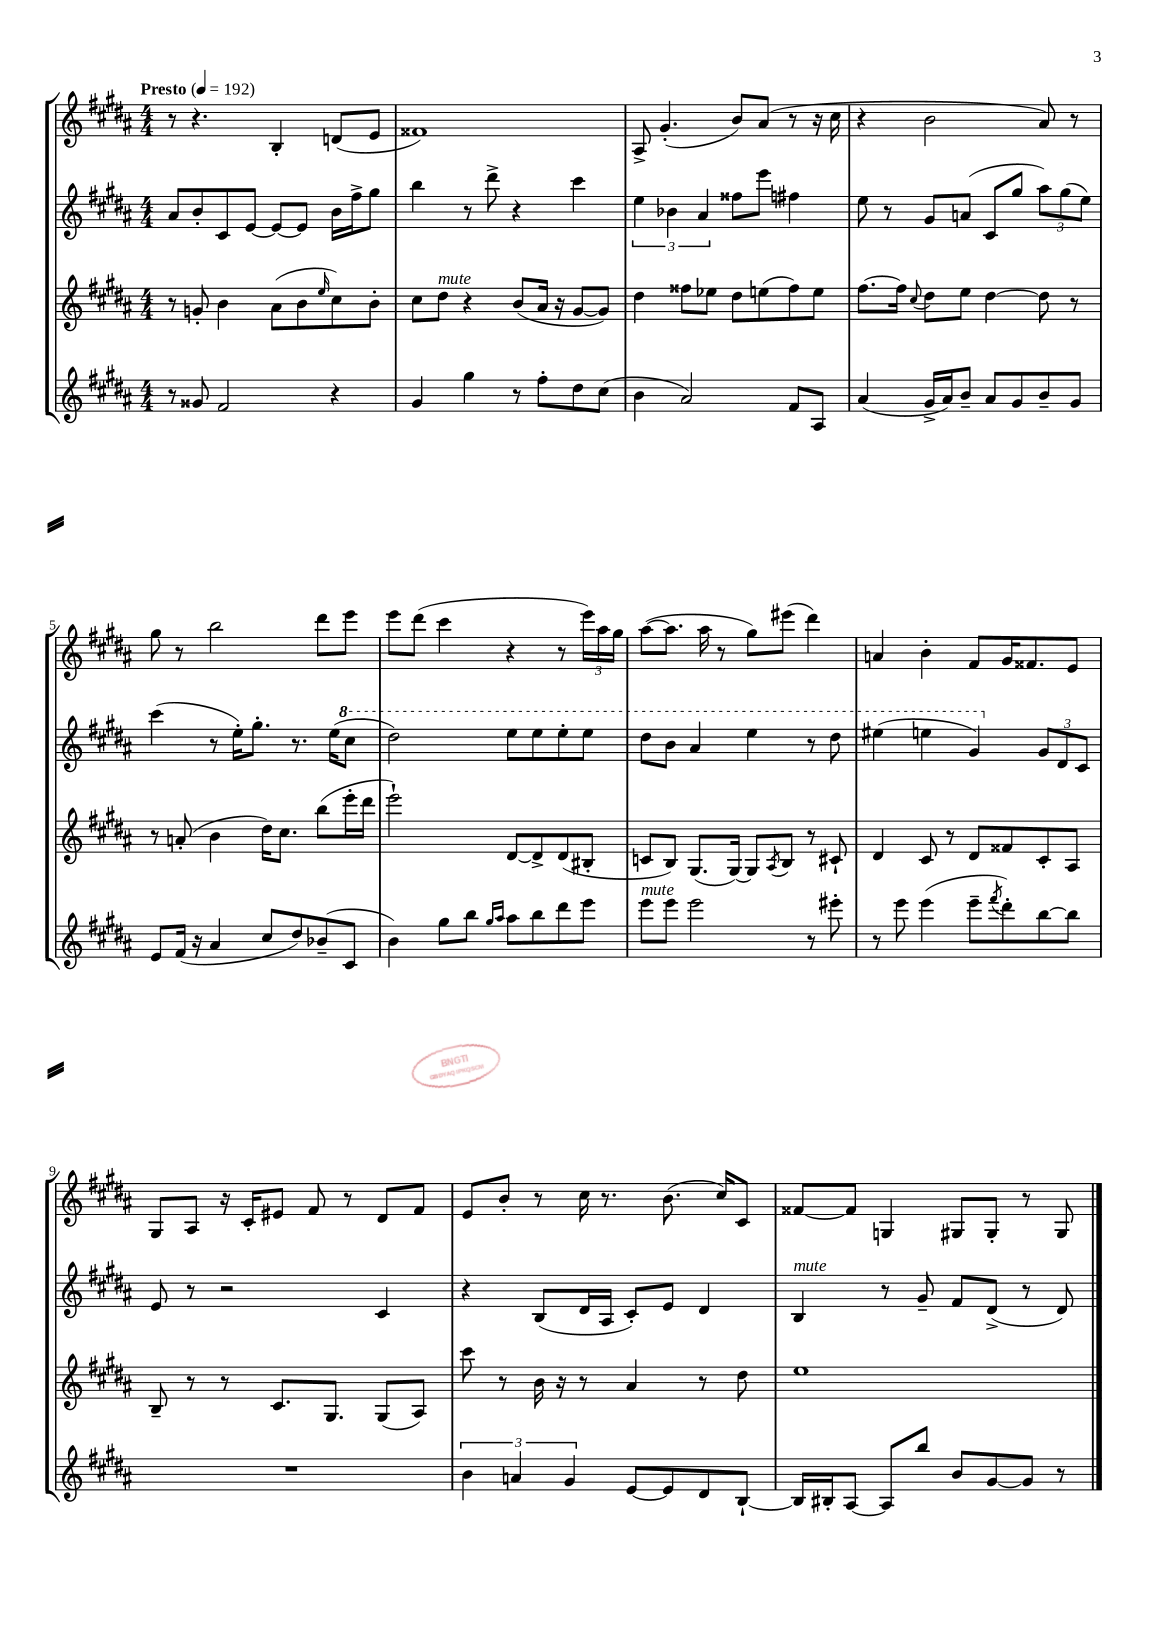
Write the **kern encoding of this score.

**kern	**kern	**kern	**kern
*staff4	*staff3	*staff2	*staff1
*clefG2	*clefG2	*clefG2	*clefG2
*k[f#c#g#d#a#]	*k[f#c#g#d#a#]	*k[f#c#g#d#a#]	*k[f#c#g#d#a#]
*M4/4	*M4/4	*M4/4	*M4/4
*MM192	*MM192	*MM192	*MM192
8r	8r	8a#	8r
8g##	8g'	8b'	4.r
2f#	4b	8c#	.
.	.	[8e	.
.	(8a#	8e_	4B'
.	8b	8e]	.
.	16qqee	.	.
4r	8cc#)	16b	(8d
.	.	16ff#^	.
.	8b'	8gg#	8e
=	=	=	=
4g#	8cc#	4bb	1f##)
.	8dd#	.	.
4gg#	4r	8r	.
.	.	8ddd#^	.
8r	(8b	4r	.
8ff#'	16a#	.	.
.	16r	.	.
8dd#	[8g#	4ccc#	.
(8cc#	8g#])	.	.
=	=	=	=
4b	4dd#	6ee	8A#^
.	.	.	(4.g#'
.	.	6b-	.
2a#)	8ff##	.	.
.	.	6a#	.
.	8ee-	.	.
.	8dd#	8ff##	8b)
.	(8ee	8eee	(8a#
8f#	8ff##)	4ff#	8r
8A#	8ee	.	16r
.	.	.	16cc#
=	=	=	=
(4a#	[8.ff#	8ee	4r
.	.	8r	.
.	16ff#]	.	.
.	8qqcc#	.	.
16g#^	8dd#	8g#	2b
16a#)	.	.	.
8b~	8ee	(8a	.
8a#	[4dd#	8c#	.
8g#	.	8gg#	.
8b~	8dd#]	12aa#)	8a#)
.	.	(12gg#	.
8g#	8r	.	8r
.	.	12ee)	.
=	=	=	=
8e	8r	(4ccc#	8gg#
(16f#	(8a'	.	8r
16r	.	.	.
4a#	4b	8r	2bb
.	.	16ee')	.
.	.	8.gg#'	.
8cc#	16dd#)	.	.
.	8.cc#	.	.
8dd#)	.	8.r	.
(8b-~	(8bb	.	8ddd#
.	.	(16ee	.
8c#	16eee'	8ccc#	8eee
.	16ddd#	.	.
=	=	=	=
4b)	2eee`)	2ddd#)	8eee
.	.	.	(8ddd#
8gg#	.	.	4ccc#
8bb	.	.	.
16qqgg#	.	.	.
16qqaa#	.	.	.
8aa#	[8d#	8eee	4r
8bb	8d#^]	8eee	.
8ddd#	(8d#	8eee'	8r
8eee	8B#'	8eee	24eee)
.	.	.	24aa#
.	.	.	24gg#
=	=	=	=
8eee	8c	8ddd#	([8aa#
8eee	8B)	8bb	8.aa#]
2eee	(8.G#	4aa#	.
.	.	.	16aa#
.	.	.	8r
.	[16G#)	.	.
.	8G#]	4eee	8gg#)
.	8qA#	.	.
.	8B	.	(8eee#
8r	8r	8r	4ddd#)
8eee#'	8c#`	8ddd#	.
=	=	=	=
8r	4d#	(4eee#	4a
8eee	.	.	.
(4eee	8c#	4eee	4b'
.	8r	.	.
8eee~	8d#	4gg#)	8f#
8qfff#	.	.	.
8ddd#')	8f##	.	16g#
.	.	.	8.f##
[8bb	8c#'	12g#	.
.	.	12d#	.
8bb]	8A#	.	8e
.	.	12c#	.
=	=	=	=
1r	8B~	8e	8G#
.	8r	8r	8A#
.	8r	2r	16r
.	.	.	16c#'
.	8.c#	.	8e#
.	.	.	8f#
.	8.G#	.	.
.	.	.	8r
.	(8G#	4c#	8d#
.	8A#)	.	8f#
=	=	=	=
6b	8ccc#	4r	8e
.	8r	.	8b'
6a	.	.	.
.	16b	(8B	8r
.	16r	.	.
6g#	.	.	.
.	8r	16d#	16cc#
.	.	16A#	8.r
[8e	4a#	8c#')	.
8e]	.	8e	(8.b
8d#	8r	4d#	.
.	.	.	16cc#)
[8B`	8dd#	.	8c#
=	=	=	=
16B]	1ee	4B	[8f##
16B#'	.	.	.
[8A#	.	.	8f##]
8A#]	.	8r	4G
8bb	.	8g#~	.
8b	.	8f#	8G#
[8g#	.	(8d#^	8G#'
8g#]	.	8r	8r
8r	.	8d#)	8G#
==	==	==	==
*-	*-	*-	*-
